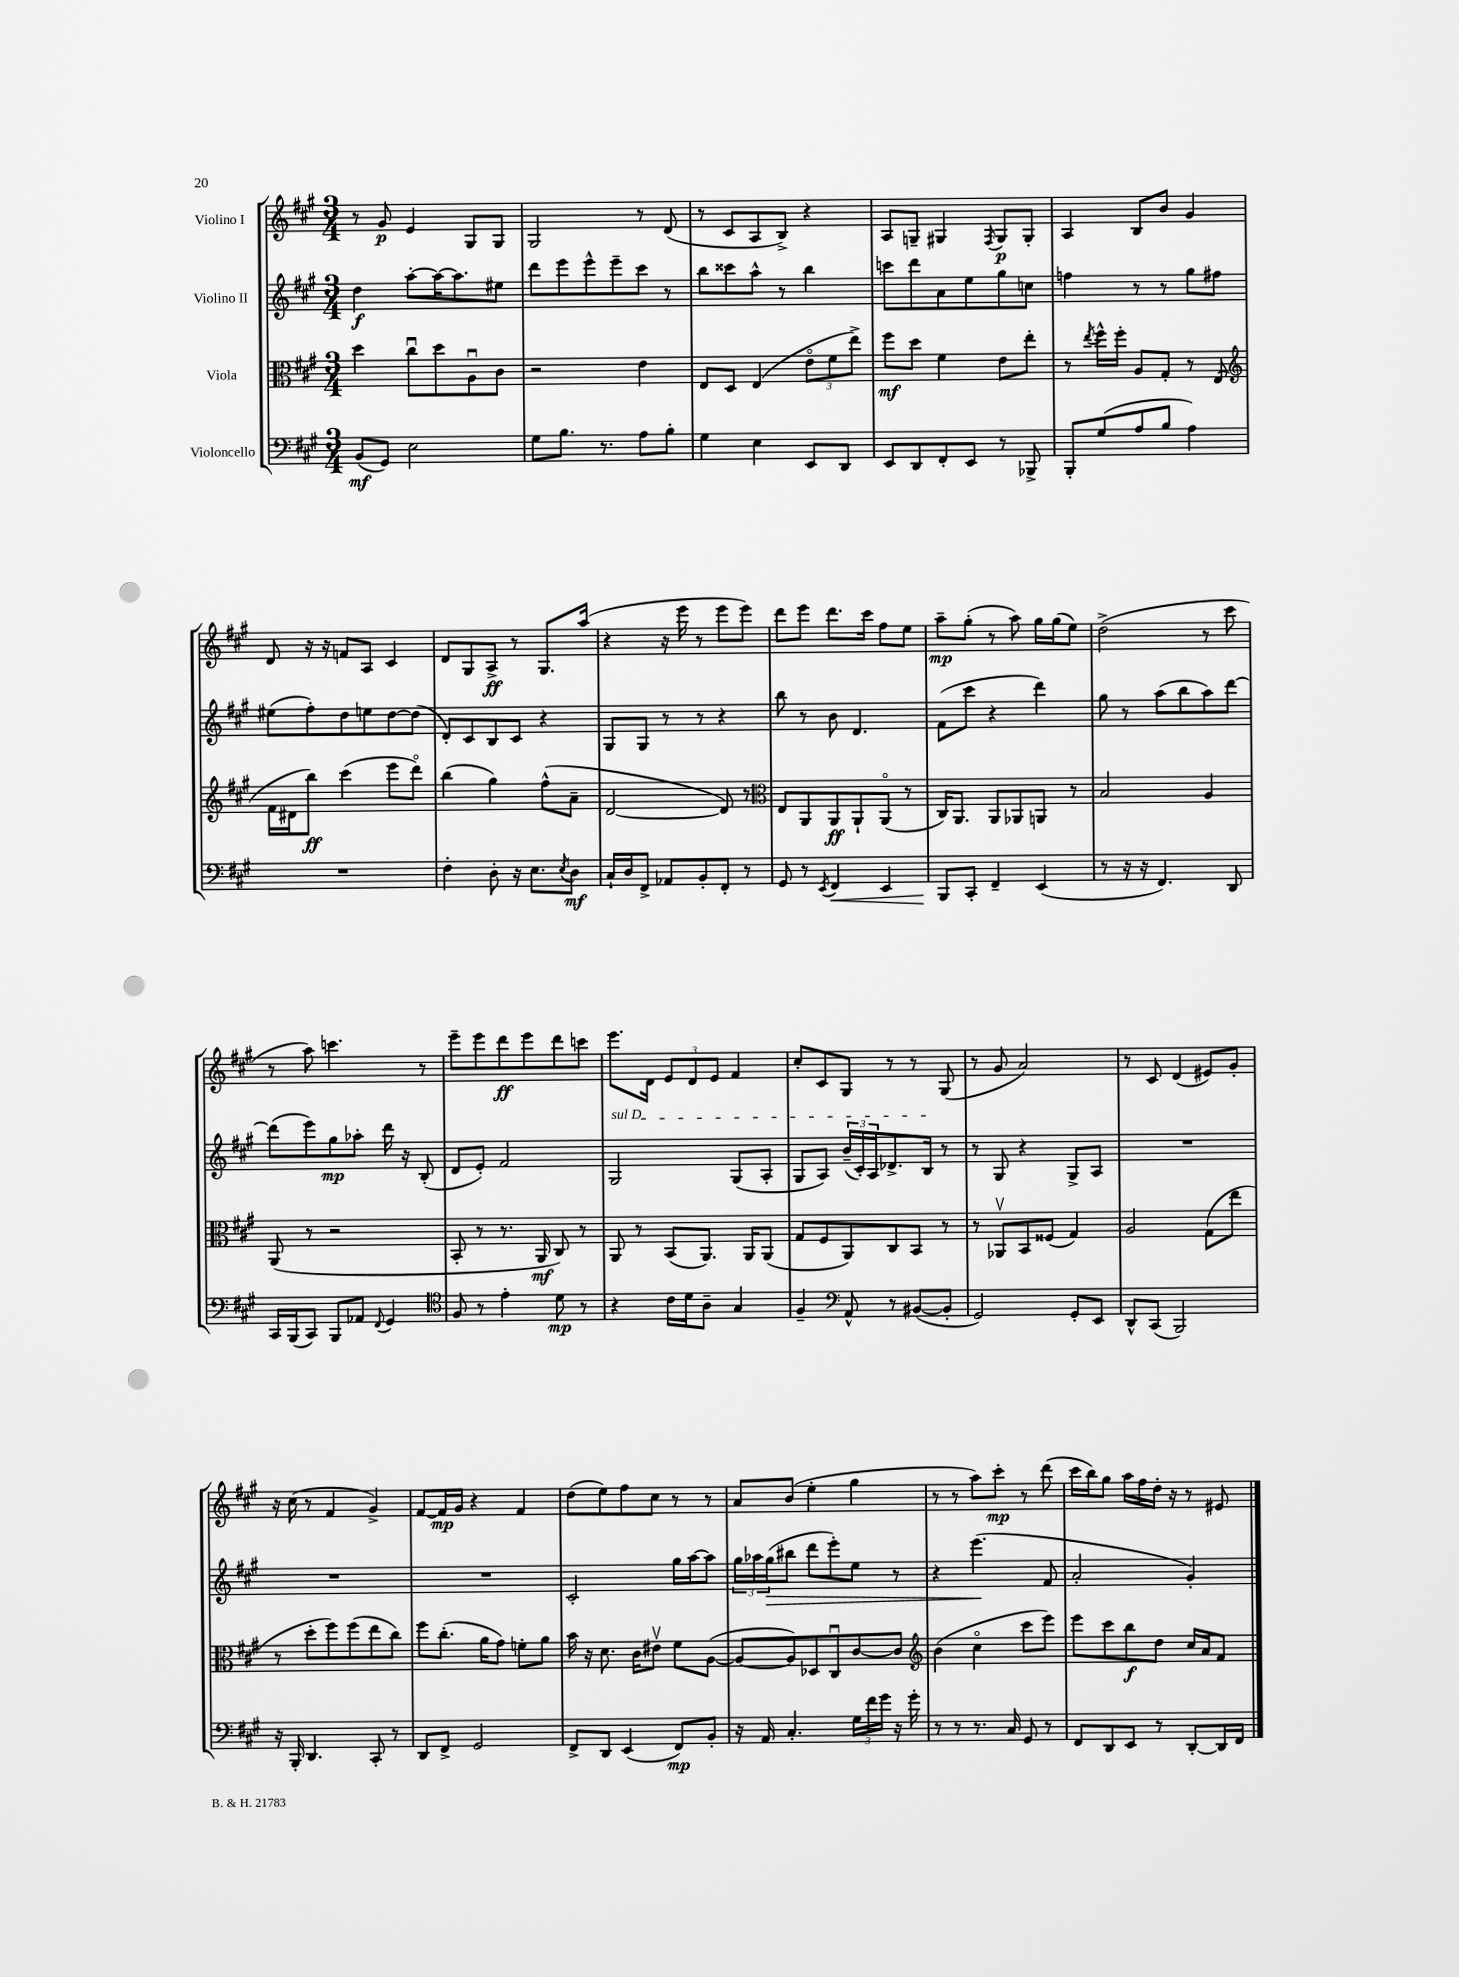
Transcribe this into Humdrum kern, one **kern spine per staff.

**kern	**dynam	**kern	**dynam	**kern	**dynam	**kern	**dynam
*part4	*part4	*part3	*part3	*part2	*part2	*part1	*part1
*staff4	*staff4	*staff3	*staff3	*staff2	*staff2	*staff1	*staff1
*I"Violoncello	*	*I"Viola	*	*I"Violino II	*	*I"Violino I	*
*clefF4	*	*clefC3	*	*clefG2	*	*clefG2	*
*k[f#c#g#]	*	*k[f#c#g#]	*	*k[f#c#g#]	*	*k[f#c#g#]	*
*M3/4	*	*M3/4	*	*M3/4	*	*M3/4	*
=1	=1	=1	=1	=1	=1	=1	=1
(8BB/L	mf	4dd\	.	4dd\	f	8r	.
8GG#/J)	.	.	.	.	.	8g#/	p
2E\	.	8cc#u\L	.	[8aa'\L	.	4e/	.
.	.	8dd\	.	16aa\K_	.	.	.
.	.	.	.	8.aa\]	.	.	.
.	.	8Au\	.	.	.	8G#/L	.
.	.	8c#\J	.	8ee#X\J	.	8G#/J	.
=2	=2	=2	=2	=2	=2	=2	=2
8G#\L	.	2r	.	8ddd\L	.	2G#/	.
8.B\J	.	.	.	8eee\	.	.	.
.	.	.	.	8eee^^\	.	.	.
8.r	.	.	.	.	.	.	.
.	.	.	.	8eee~\	.	.	.
8A\L	.	4e\	.	8ccc#\J	.	8r	.
8B'\J	.	.	.	8r	.	(8d/	.
=3	=3	=3	=3	=3	=3	=3	=3
4G#\	.	8E/L	.	8bb\L	.	8r	.
.	.	8D/J	.	8ccc##X\	.	8c#/L	.
4E\	.	(4E/	.	8aa^^\J	.	8A/	.
.	.	.	.	8r	.	8B^/J)	.
8EE/L	.	12e\L	.	4bb\	.	4r	.
.	.	12f#\	.	.	.	.	.
8DD/J	.	.	.	.	.	.	.
.	.	12ee^\J)	.	.	.	.	.
=4	=4	=4	=4	=4	=4	=4	=4
8EE/L	.	8ff#\L	mf	8cccn\L	.	8A/L	.
8DD/	.	8dd\J	.	8ddd\	.	8Gn~/J	.
8FF#'/	.	4f#\	.	8a\	.	4G#X/	.
8EE/J	.	.	.	8ee\	.	.	.
.	.	.	.	.	.	8qF#/	.
8r	.	8e\L	.	8gg#\	.	8G#/L	p
8BBB-X^/	.	8ee'\J	.	8ccn\J	.	8G#'/J	.
=5	=5	=5	=5	=5	=5	=5	=5
8BBB'/L	.	8r	.	4ffn\	.	4A/	.
.	.	8qee/	.	.	.	.	.
(8G#/	.	16ff#^^\LL	.	.	.	.	.
.	.	16ff#'\JJ	.	.	.	.	.
8A/	.	8A/L	.	8r	.	8B/L	.
8B/J	.	8G#'/J	.	8r	.	8b/J	.
4A\)	.	8r	.	8gg#\L	.	4g#/	.
.	.	(8E/	.	8ff#X\J	.	.	.
!!LO:LB:g=z
=6	=6	=6	=6	=6	=6	=6	=6
*	*	*clefG2	*	*	*	*	*
2.r	.	16f#\LL	.	(8ee#X\L	.	8d/	.
.	.	16d#X\J	.	.	.	.	.
.	.	8bb\J)	ff	8ff#'\)	.	16r	.
.	.	.	.	.	.	16r	.
.	.	(4ccc#\	.	8dd\	.	8fn/L	.
.	.	.	.	8een\	.	8A/J	.
.	.	8eee\L	.	[8dd\	.	4c#/	.
.	.	8ddd\J)	.	(8dd\J]	.	.	.
=7	=7	=7	=7	=7	=7	=7	=7
4F#'\	.	(4bb\	.	8d'/L)	.	8d/L	.
.	.	.	.	8c#/	.	8G#/	.
8D'\	.	4gg#\)	.	8B/	.	8A^/J	ff
16r	.	.	.	8c#/J	.	8r	.
8.E\L	.	.	.	.	.	.	.
.	.	(8ff#^^\L	.	4r	.	8.G#/L	.
8qE/	.	.	.	.	.	.	.
8D\J	mf	8a~\J	.	.	.	.	.
.	.	.	.	.	.	(16aa/Jk	.
=8	=8	=8	=8	=8	=8	=8	=8
16C#`/LL	.	[2d/	.	8G#/L	.	4r	.
16D/J	.	.	.	.	.	.	.
8FF#^/J	.	.	.	8G#/J	.	.	.
8AA-X/L	.	.	.	8r	.	16r	.
.	.	.	.	.	.	16eee\	.
8BB'/	.	.	.	8r	.	8r	.
8FF#'/J	.	8d/])	.	4r	.	8eee\L	.
8r	.	8r	.	.	.	8eee\J)	.
=9	=9	=9	=9	=9	=9	=9	=9
*	*	*clefC3	*	*	*	*	*
8GG#/	.	8E/L	.	8bb\	.	8ddd\L	.
8r	.	8AA/	.	8r	.	8eee\J	.
8qEE/	.	.	.	.	.	.	.
!	!LO:HP:b	!	!	!	!	!	!
4FF#/	<	8AA/	ff	8b\	.	8.ddd\L	.
.	.	8AA`/	.	4.d/	.	.	.
.	.	.	.	.	.	16ccc#\Jk	.
4EE/	.	(8AA/J	.	.	.	8ff#\L	.
.	.	8r	.	.	.	8ee\J	.
=10	=10	=10	=10	=10	=10	=10	=10
8BBB/L	.	16C#/KL)	.	(8f#\L	.	8aa~\L	mp
.	.	8.AA/J	.	.	.	.	.
8CC#'/J	[	.	.	8ccc#\J	.	(8gg#'\J	.
4FF#~/	.	8AA/L	.	4r	.	8r	.
.	.	8AA-X/	.	.	.	8aa\)	.
(4EE/	.	8AAn/J	.	4ddd\)	.	16gg#\LL	.
.	.	.	.	.	.	(16gg#\J	.
.	.	8r	.	.	.	8ee\J)	.
=11	=11	=11	=11	=11	=11	=11	=11
8r	.	2B/	.	8gg#\	.	(2dd^\	.
16r	.	.	.	8r	.	.	.
16r	.	.	.	.	.	.	.
4.FF#/)	.	.	.	(8aa\L	.	.	.
.	.	.	.	8bb\	.	.	.
.	.	4A/	.	8aa\)	.	8r	.
8DD/	.	.	.	[8ddd\J	.	8ccc#\	.
!!LO:LB:g=z
=12	=12	=12	=12	=12	=12	=12	=12
16CC#/LL	.	(8AA/	.	(8ddd\L]	.	8r	.
(16BBB/J	.	.	.	.	.	.	.
8CC#/J)	.	8r	.	8eee\)	.	8aa\)	.
8BBB/L	.	2r	.	8gg#\	mp	4.cccn\	.
8AA-X/J	.	.	.	8aa-X'\J	.	.	.
8qqFF#/	.	.	.	.	.	.	.
4GG#/	.	.	.	16ddd\	.	.	.
.	.	.	.	16r	.	.	.
.	.	.	.	(8B'/	.	8r	.
=13	=13	=13	=13	=13	=13	=13	=13
*clefC4	*	*	*	*	*	*	*
8F#/	.	8BB'/	.	8d/L	.	8eee~\L	.
8r	.	8r	.	8e'/J)	.	8eee\	.
4e'\	.	8.r	.	2f#/	.	8ddd\	ff
.	.	.	.	.	.	8eee\	.
.	.	16AA/	mf	.	.	.	.
8d\	mp	8C#/)	.	.	.	8ddd\	.
8r	.	8r	.	.	.	8cccn\J	.
=14	=14	=14	=14	=14	=14	=14	=14
!	!	!	!	!LO:TX:a:i:t=sul D	!	!	!
4r	.	8AA/	.	2G#/	.	8.eee\L	.
.	.	8r	.	.	.	.	.
.	.	.	.	.	.	16d\Jk	.
16c#\LL	.	(8BB/L	.	.	.	12e/L	.
16d\J	.	.	.	.	.	.	.
.	.	.	.	.	.	12d/	.
8A~\J	.	8.AA/J)	.	.	.	.	.
.	.	.	.	.	.	12e/J	.
4G#/	.	.	.	(8G#/L	.	4f#/	.
.	.	16AA/KL	.	.	.	.	.
.	.	(8AA/J	.	8A'/J	.	.	.
=15	=15	=15	=15	=15	=15	=15	=15
4F#~/	.	8G#/L	.	8G#/L	.	8cc#'/L	.
.	.	8F#/	.	8A/J)	.	8c#/	.
*clefF4	*	*	*	*	*	*	*
8AA^^/	.	8AA/)	.	(24b~/LL	.	8G#/J	.
.	.	.	.	24c#'/)	.	.	.
.	.	.	.	24A/J	.	.	.
8r	.	8C#/	.	8.d-X^/	.	8r	.
([8BB#X/L	.	8BB/J	.	.	.	8r	.
.	.	.	.	16B/Jk	.	.	.
8BB#'/J]	.	8r	.	8r	.	(8G#/	.
=16	=16	=16	=16	=16	=16	=16	=16
2GG#/)	.	8r	.	8r	.	8r	.
.	.	8AA-Xv/L	.	8G#/	.	8g#/	.
.	.	8BB/	.	4r	.	2a/)	.
.	.	(8F##X/J	.	.	.	.	.
8GG#'/L	.	4G#/)	.	8G#^/L	.	.	.
8EE/J	.	.	.	8A/J	.	.	.
=17	=17	=17	=17	=17	=17	=17	=17
8DD^^/L	.	2A/	.	2.r	.	8r	.
(8CC#/J	.	.	.	.	.	8c#/	.
2BBB/)	.	.	.	.	.	(4d/	.
.	.	(8G#\L	.	.	.	8e#X/L)	.
.	.	8ee\J	.	.	.	8g#'/J	.
!!LO:LB:g=z
=18	=18	=18	=18	=18	=18	=18	=18
16r	.	8r	.	2.r	.	16r	.
16BBB'/	.	.	.	.	.	(16cc#\	.
4.DD/	.	8dd'\L	.	.	.	8r	.
.	.	8ff#\)	.	.	.	4f#/	.
.	.	(8ff#\	.	.	.	.	.
8CC#'/	.	8ee\	.	.	.	4g#^/)	.
8r	.	8cc#\J)	.	.	.	.	.
=19	=19	=19	=19	=19	=19	=19	=19
8DD/L	.	8ff#\L	.	2.r	.	[8f#/L	.
8FF#^/J	.	(8.cc#'\J	.	.	.	16f#/L]	mp
.	.	.	.	.	.	16g#/JJ	.
2GG#/	.	.	.	.	.	4r	.
.	.	16a\KL	.	.	.	.	.
.	.	8g#\J)	.	.	.	.	.
.	.	8fn'\L	.	.	.	4f#/	.
.	.	8a\J	.	.	.	.	.
=20	=20	=20	=20	=20	=20	=20	=20
8FF#^/L	.	16b\	.	2c#'/	.	(8dd\L	.
.	.	16r	.	.	.	.	.
8DD/J	.	8.d\	.	.	.	8ee\)	.
(4EE/	.	.	.	.	.	8ff#\	.
.	.	16c#\KL	.	.	.	.	.
.	.	8e#Xv\J	.	.	.	8cc#\J	.
8FF#/L)	mp	8f#\L	.	16gg#\LL	.	8r	.
.	.	.	.	[16aa\J	.	.	.
8BB'/J	.	([8A\J	.	8aa\J]	.	8r	.
=21	=21	=21	=21	=21	=21	=21	=21
16r	.	8A/L_	.	24gg#\LL	.	8a/L	.
.	.	.	.	24aa-X\	.	.	.
16AA/	.	.	.	.	.	.	.
!	!	!	!	!	!LO:HP:b	!	!
.	.	.	.	(24gg#\J	>	.	.
4.C#'/	.	8A/])	.	8bb#X\J	.	(8b/J	.
.	.	8D-X/	.	8ddd\L	.	4ee'\	.
.	.	8C#u/	.	8eee'\)	.	.	.
24G#\LL	.	[8c#/	.	8ee\J	.	4gg#\	.
24f#\	.	.	.	.	.	.	.
24g#\JJ	.	.	.	.	.	.	.
16r	.	8c#/J]	.	8r	.	.	.
16g#'\	.	.	.	.	.	.	.
=22	=22	=22	=22	=22	=22	=22	=22
*	*	*clefG2	*	*	*	*	*
8r	.	(4b\	.	4r	.	8r	.
8r	.	.	.	.	.	8r	.
8.r	.	4cc#\	.	(4.eee\	.	8aa\L)	.
.	.	.	.	.	.	8ccc#'\J	mp
16C#/	.	.	.	.	.	.	.
8GG#/	.	8ccc#\L	.	.	.	8r	.
8r	.	8eee\J)	.	8f#/	]	(8ddd\	.
=23	=23	=23	=23	=23	=23	=23	=23
8FF#/L	.	8eee\L	.	2a'/	.	16ccc#\LL	.
.	.	.	.	.	.	16bb\J)	.
8DD/	.	8ccc#\	.	.	.	8gg#\J	.
8EE/J	.	8bb\	f	.	.	16aa\LL	.
.	.	.	.	.	.	16ff#\	.
8r	.	8dd\J	.	.	.	16dd'\JJ	.
.	.	.	.	.	.	16r	.
[8DD'/L	.	16cc#/LL	.	4g#'/)	.	8r	.
.	.	16a/J	.	.	.	.	.
16DD/L]	.	8f#/J	.	.	.	8e#X/	.
16FF#/JJ	.	.	.	.	.	.	.
==	==	==	==	==	==	==	==
*-	*-	*-	*-	*-	*-	*-	*-
